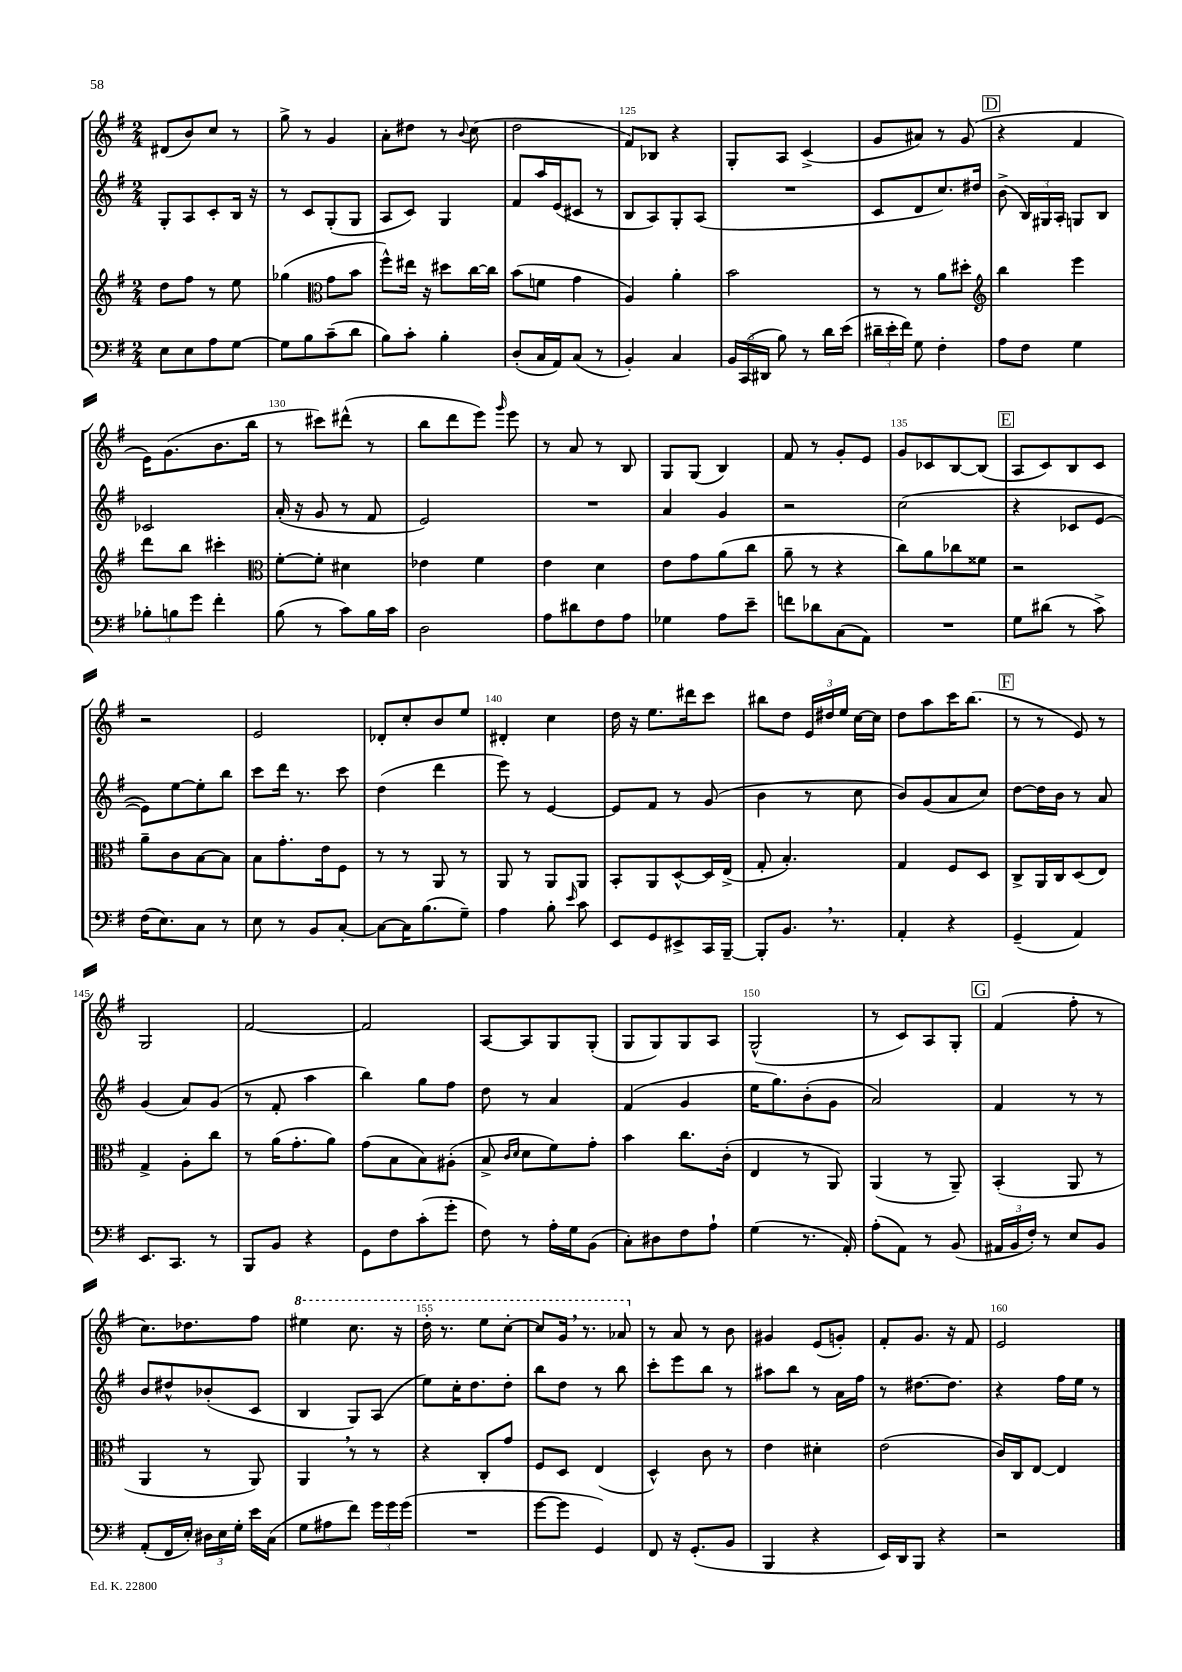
<<
\new StaffGroup <<
\new Staff = "s0" {
    \clef treble \key g \major \numericTimeSignature \time 2/4
    \autoBeamOff dis'8[( b'8) c''8] r8 |
    g''8-> r8 g'4 |
    a'8[-. dis''8] r8 \appoggiatura { b'8 } c''8( |
    d''2 |
    fis'8[) bes8] r4 |
    g8[-. a8] c'4->( |
    g'8[ ais'8]) r8 g'8( |
    \mark \markup { \box "D" } r4 fis'4 |
    e'16[) g'8.( b'8. b''16] |
    r8 cis'''8[) dis'''8]-^( r8 |
    b''8[ d'''8 e'''8]) \grace { g'''16 } e'''8 |
    r8 a'8 r8 b8 |
    g8[ g8]( b4) |
    fis'8 r8 g'8[-. e'8] |
    g'8[ ces'8 b8~ b8]( |
    \mark \markup { \box "E" } a8[ c'8) b8 c'8] |
    r2 |
    e'2 |
    des'8[-. c''8-. b'8 e''8] |
    dis'4-. c''4 |
    d''16 r16 e''8.[ dis'''16 c'''8] |
    bis''8[ d''8] \tuplet 3/2 { e'16[ dis''16 e''16] } c''16[~ c''16] |
    d''8[ a''8 c'''16 b''8.]( |
    \mark \markup { \box "F" } r8 r8 e'8) r8 |
    g2 |
    fis'2~ |
    fis'2 |
    a8[~ a8 g8 g8]-.( |
    g8[ g8) g8 a8] |
    g2-^( |
    r8 c'8[) a8 g8]-. |
    \mark \markup { \box "G" } fis'4( fis''8-. r8 |
    c''8.[) des''8. fis''8] |
    \ottava #1 eis'''4 c'''8. r16 |
    d'''16-. r8. e'''8[ c'''8]~-. |
    c'''8[ g''16] \breathe r8. aes''8 \ottava #0 |
    r8 a'8 r8 b'8 |
    gis'4 e'8[( g'8]-.) |
    fis'8[-. g'8.] r16 fis'8 |
    e'2 \bar "|." |
}
\new Staff = "s1" {
    \clef treble \key g \major \numericTimeSignature \time 2/4
    \autoBeamOff g8[-. a8 c'8-. b16] r16 |
    r8 c'8[ g8-.( g8] |
    a8[ c'8]) g4 |
    fis'8[ a''16 e'16( cis'8] r8 |
    b8[ a8) g8-. a8]( |
    R2 |
    c'8[ d'8 c''8.) dis''16] |
    \mark \markup { \box "D" } b'8->( \tuplet 3/2 { b16[) gis16 a16]-. } g8[ b8] |
    ces'2 |
    a'16-.( r16 g'8 r8 fis'8 |
    e'2) |
    R2 |
    a'4 g'4 |
    r2 |
    c''2( |
    \mark \markup { \box "E" } r4 ces'8[ e'8]~ |
    e'8[) e''8~ e''8-. b''8] |
    c'''8[ d'''16] r8. c'''8 |
    d''4( d'''4 |
    e'''8) r8 e'4~ |
    e'8[ fis'8] r8 g'8( |
    b'4 r8 c''8 |
    b'8[) g'8( a'8 c''8]) |
    \mark \markup { \box "F" } d''8[~ d''16 b'16] r8 a'8 |
    g'4( a'8[) g'8]( |
    r8 fis'8-. a''4 |
    b''4) g''8[ fis''8] |
    d''8 r8 a'4 |
    fis'4( g'4 |
    e''16[ g''8.) b'8-.( g'8] |
    a'2) |
    \mark \markup { \box "G" } fis'4 r8 r8 |
    b'8[ dis''8-^ bes'8-.( c'8] |
    b4 g8[) a8]( |
    e''8[) c''16-. d''8. d''8]-. |
    b''8[ d''8] r8 b''8 |
    c'''8[-. e'''8 b''8] r8 |
    ais''8[ b''8] r8 a'16[ fis''16] |
    r8 dis''8.[~ dis''8.] |
    r4 fis''16[ e''16] r8 \bar "|." |
}
\new Staff = "s2" {
    \clef treble \key g \major \numericTimeSignature \time 2/4
    \autoBeamOff d''8[ fis''8] r8 e''8 |
    ges''4( \clef alto g'8[ b'8] |
    fis''8[-^) eis''16] r16 dis''8[ c''16~ c''16] |
    b'8[( f'8] g'4 |
    a4) a'4-. |
    b'2 |
    r8 r8 a'8[ dis''8]-. |
    \mark \markup { \box "D" } \clef treble b''4 e'''4 |
    d'''8[ b''8] cis'''4-. |
    \clef alto fis'8[~-. fis'8]-. dis'4 |
    ees'4 fis'4 |
    e'4 d'4 |
    e'8[ g'8 a'8( c''8] |
    a'8-- r8 r4 |
    c''8[) a'8 ces''8 fisis'8] |
    \mark \markup { \box "E" } r2 |
    a'8[-- c'8 b8~ b8] |
    b8[ g'8.-. e'16 fis8] |
    r8 r8 a,8 r8 |
    a,8 r8 a,8[ a,8] |
    b,8[-. a,8 d8~-^ d16 e16]->( |
    g8-. b4.-.) |
    g4 fis8[ d8] |
    \mark \markup { \box "F" } c8[-> a,16 c16 d8( e8]) |
    g4-> a8[-. c''8] |
    r8 a'16[( g'8.-. a'8]) |
    g'8[( b8 b8) ais8]-.( |
    b8-> \grace { c'16[ d'16] } d'8[ fis'8) g'8]-. |
    b'4 c''8.[ c'16]-.( |
    e4 r8 a,8) |
    a,4( r8 a,8--) |
    \mark \markup { \box "G" } b,4-.( a,8 r8 |
    a,4 r8 a,8) |
    a,4 \breathe r8 r8 |
    r4 c8[-. g'8] |
    fis8[ d8] e4( |
    d4-^) c'8 r8 |
    e'4 dis'4-. |
    e'2( |
    c'16[) c16 e8]~ e4 \bar "|." |
}
\new Staff = "s3" {
    \clef bass \key g \major \numericTimeSignature \time 2/4
    \autoBeamOff e8[ e8 a8 g8]~ |
    g8[ b8 c'8--( d'8] |
    b8[) c'8]-. b4-. |
    d8[-.( c16 a,16) c8]( r8 |
    b,4-.) c4 |
    \tuplet 3/2 { b,16[ c,16( dis,16] } b8) r8 d'16[ e'16]( |
    \tuplet 3/2 { dis'16[-- e'16-. fis'16]) } g8 fis4-. |
    \mark \markup { \box "D" } a8[ fis8] g4 |
    \tuplet 3/2 { bes8[-. b8 g'8] } fis'4-. |
    b8( r8 c'8[) b16 c'16] |
    d2 |
    a8[ dis'8 fis8 a8] |
    ges4 a8[ e'8]-- |
    f'8[ des'8 c8( a,8]) |
    R2 |
    \mark \markup { \box "E" } g8[ dis'8]( r8 c'8->) |
    fis16[( e8.) c8] r8 |
    e8 r8 b,8[ c8]~-. |
    c8[~ c16 b8.( g8]--) |
    a4 b8-. \grace { e'16 } c'8 |
    e,8[ g,8 eis,8-> c,16 b,,16]~-- |
    b,,8[-. b,8.] \breathe r8. |
    a,4-. r4 |
    \mark \markup { \box "F" } g,4--( a,4) |
    e,8.[ c,8.] r8 |
    b,,8[ b,8] r4 |
    g,8[ fis8 c'8-.( g'8]-. |
    fis8) r8 a16[-. g16 b,8]( |
    c8[-.) dis8 fis8 a8]-! |
    g4( r8. a,16-.) |
    a8[-.( a,8]) r8 b,8( |
    \mark \markup { \box "G" } \tuplet 3/2 { ais,16[ b,16 fis16]-.) } r8 e8[ b,8] |
    a,8[-.( fis,16 e16]-.) \tuplet 3/2 { dis16[ e16 g16]-. } e'16[ c16]( |
    g8[ ais8 fis'8]) \tuplet 3/2 { g'16[ g'16 g'16]( } |
    R2 |
    g'8[~ g'8] g,4) |
    fis,8 r16 g,8.[-.( b,8] |
    b,,4 r4 |
    e,16[) d,16 b,,8] r4 |
    r2 \bar "|." |
}
>>
>>
\layout { \context { \Score currentBarNumber = #121 \override BarNumber.break-visibility = ##(#f #t #t) barNumberVisibility = #(every-nth-bar-number-visible 5) } }
